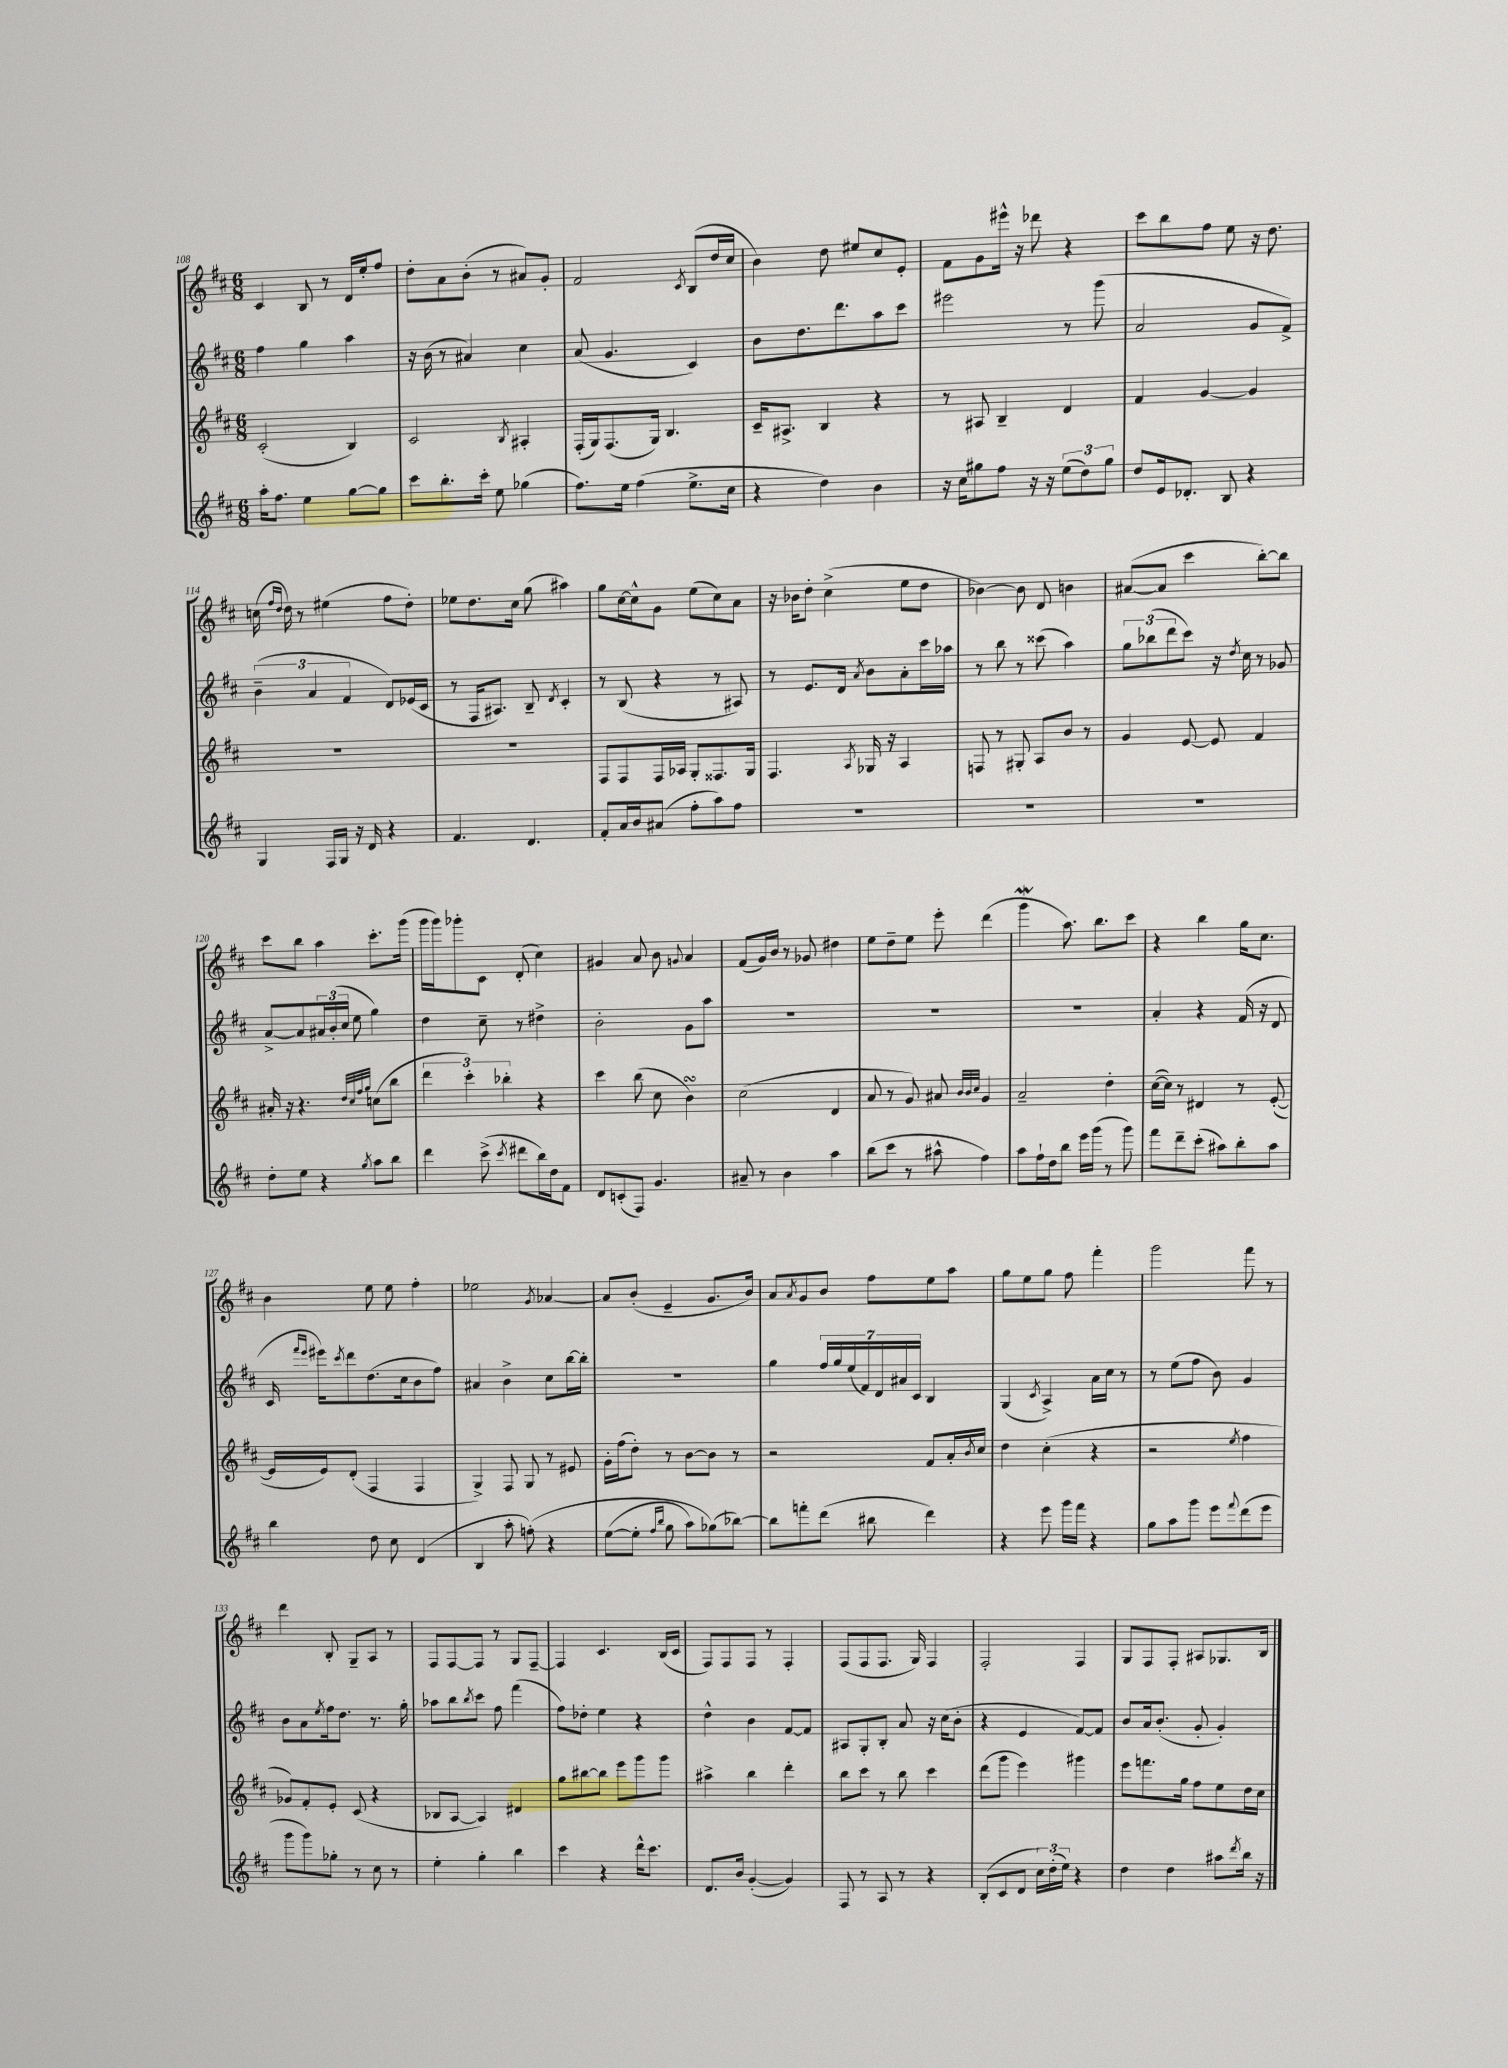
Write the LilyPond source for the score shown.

<<
\new StaffGroup <<
\new Staff = "s0" {
    \clef treble \key d \major \numericTimeSignature \time 6/8
    cis'4 b8 r8 d'16 e''16-. fis''8 |
    d''8-. a'8 b'8-.( r8 ais'8) g'8-. |
    fis'2 \acciaccatura { cis'8 } b8( d''16 cis''16 |
    b'4) d''8 eis''8 cis''8 e'8-. |
    fis'8 g'8 eis'''16-^ r16 des'''8 r4 |
    cis'''8 b''8 fis''8 e''8 r16 d''8. |
    c''16( \grace { fis''16 d''16 } d''16) r8 eis''4( fis''8 d''8-.) |
    ees''8 d''8. cis''16 g''8( ais''4) |
    g''8 cis''16~ cis''16-^ g'8 e''8( cis''8) a'8 |
    r16 bes'16 d''8-. cis''4->( e''8 d''8 |
    bes'4~) bes'8 d'8 b'4 |
    ais'8~( ais'8 cis'''4 b''8~-.) b''8 |
    cis'''8 b''8 a''4 cis'''8.-. g'''16( |
    g'''16 g'''16) ges'''8-. cis'8 d'8-.( cis''4) |
    gis'4 a'8 b'8 \appoggiatura { g'8 } a'4 |
    fis'8( g'16) b'16 r8 ges'8 dis''4 |
    e''8 d''8-- e''8 e'''8-. d'''4( |
    g'''4\mordent a''8.) b''8. cis'''8 |
    r4 b''4 g''16 cis''8. |
    b'4 e''8 e''8 fis''4-. |
    ees''2 \acciaccatura { g'8 } aes'4~ |
    aes'8 b'8-.( e'4-- g'8. b'16) |
    a'8 \acciaccatura { a'8 } g'8 b'8 fis''8 e''8 a''8 |
    g''8 e''8 g''8 fis''8 fis'''4-. |
    g'''2 fis'''8 r8 |
    d'''4 b8-. g8-- a8 r8 |
    fis8 fis8~ fis8 r8 g8 fis8~-- |
    fis4 cis'4. b16( cis'16 |
    fis8) fis8 fis8 r8 fis4-. |
    fis8( fis8 fis8. g16) fis4 |
    fis2-. fis4 |
    g8 fis8 fis8-. ais8 ges8. b16 \bar "|." |
}
\new Staff = "s1" {
    \clef treble \key d \major \numericTimeSignature \time 6/8
    fis''4 g''4 a''4 |
    r16 b'16( r8 ais'4) cis''4 |
    a'8( g'4. cis'4) |
    b'8 d''8. d'''8. a''8 cis'''8 |
    eis'''2 r8 g'''8( |
    a'2 g'8 fis'8->) |
    \tuplet 3/2 { b'4--( a'4 fis'4 } d'8) ees'16( cis'16 |
    r8 fis16 ais8.) b8-- \acciaccatura { d'8 } cis'4-. |
    r8 b8( r4 r8 ais8) |
    r8 e'8. d'16 \acciaccatura { a'8 } b'8 a'8-. cis'''16 aes''16 |
    r8 b''8 r8 cisis'''8( a''4) |
    \tuplet 3/2 { g''8 bes''8( d'''8 } cis'''8) r16 \acciaccatura { d''8 } cis''16 r8 ges'8 |
    a'8~-> a'8 \tuplet 3/2 { ais'16 b'16-.( cis''16 } e''8 g''4) |
    d''4 cis''8-- r8 dis''4-> |
    b'2-. g'8 a''8 |
    R2. |
    R2. |
    R2. |
    a'4-. r4 fis'16( r16 d'8 |
    cis'16 \grace { fis'''16 e'''16 } eis'''16) \acciaccatura { cis'''8 } d'''8 d''8.( cis''16 b'8 fis''8) |
    ais'4 b'4-> cis''8 b''16~ b''16-. |
    R2. |
    g''4 \tuplet 7/4 { fis''16 g''16 e''16( fis'16) d'16 ais'16 cis'16 } b4 |
    g4( \acciaccatura { cis'8 } a4->) a'16 cis''16 r8 |
    r8 e''8( fis''8 b'8) g'4 |
    b'8 a'8 \acciaccatura { e''8 } fis''16 d''8. r8. g''16-. |
    aes''8 b''8 \acciaccatura { b''8 } cis'''8 fis''8 fis'''4( |
    fis''8) des''8-. e''4 r4 |
    d''4-^ b'4 fis'8~ fis'8 |
    ais8 g8-. b8-. a'8 r16 cis''16( b'8-. |
    r4 e'4 fis'8~) fis'8 |
    b'8 a'16 b'8.-.( g'8-. g'4-.) \bar "|." |
}
\new Staff = "s2" {
    \clef treble \key d \major \numericTimeSignature \time 6/8
    cis'2-.( b4) |
    cis'2 \acciaccatura { b8 } ais4-. |
    fis16-.( g16) fis8.( g16) b4. |
    cis'16-- ais8.-> b4 r4 |
    r8 ais8 b4-- d'4 |
    fis'4 g'4~ g'4 |
    R2. |
    R2. |
    fis8 fis8 fis16 aes16 g8-. fisis8. g16 |
    fis4. \acciaccatura { a8 } ges16 r16 a4 |
    f8 r8 gis8-. a8 b'8 r8 |
    g'4 e'8~ e'8 fis'4 |
    ais'16-. r16 r4. \grace { d''32 cis''32 fis''32 g''32 } c''8( b''8 |
    \tuplet 3/2 { d'''4 cis'''4-.) bes''4-. } r4 |
    cis'''4 b''8( cis''8 b'4\turn) |
    cis''2( d'4 |
    a'8 r8 g'8) ais'8 \grace { b'32 b'32 cis''32 } g'4 |
    a'2-- d''4-. |
    cis''16~( cis''16) r8 dis'4 r8 e'8~-.( |
    e'16 e'16) d'8-.( fis4 fis4 |
    g4->) fis8 g8 r8 eis'8 |
    g'16-. fis''16( d''8-.) r8 b'8~ b'8 r8 |
    r2 fis'8 a'16-. \acciaccatura { b'8 } cis''16 |
    d''4 cis''4-.( r4 |
    r2 \acciaccatura { e''8 } fis''4 |
    ges'8) fis'8-. e'8-. cis'8( r4 |
    bes8 a8~ a4) dis'4 |
    g''8 bis''8~ bis''8 e'''8 g'''8 g'''8 |
    ais''4-> b''4 d'''4-. |
    b''8 cis'''8 r8 b''8 cis'''4 |
    d'''8( g'''8 e'''4) gis'''4 |
    e'''8 f'''8. g''16 fis''8 e''8 d''16 cis''16 \bar "|." |
}
\new Staff = "s3" {
    \clef treble \key d \major \numericTimeSignature \time 6/8
    a''16-. fis''8. e''4 g''8~ g''8 |
    cis'''8 b''8.-. cis'''16-. e''8 ges''4( |
    fis''8.) e''16 fis''4( e''8.-> cis''16 |
    r4 d''4) b'4 |
    r16 cis''16 gis''8 fis''8 r16 r16 \tuplet 3/2 { e''8( d''8) gis''8 } |
    d''8 e'16 des'8.-. b8 r4 |
    g4 fis16 g16 r16 d'16 r4 |
    fis'4. d'4. |
    fis'8-. a'16 b'16 ais'8( fis''8-. a''8) fis''8 |
    R2. |
    R2. |
    R2. |
    d''8-. e''8 r4 \acciaccatura { g''8 } a''8 b''8 |
    d'''4 cis'''8->( \acciaccatura { cis'''8 } dis'''8 b''16) d''16 fis'8 |
    d'8 c'8-.( fis8) g'4. |
    ais'8-- r8 b'4 a''4 |
    b''8( cis'''8 r8 ais''8-^ fis''4) |
    a''8 fis''16-! d''16 b''8 e'''16 g'''16( r8 g'''8) |
    fis'''8 d'''8-- cis'''8-.( ais''8) b''8-. ais''8 |
    b''4 d''8 cis''8 d'4( |
    b4 a''8-. f''8-.)\( r4 |
    e''8~( e''8-. \grace { fis''16 b''16 } g''8 a''8) ges''8(\) bes''8~) |
    bes''8 f'''8-. d'''8( bis''8 d'''4) |
    r4 e'''8 g'''16 fis'''16 r4 |
    g''8 a''8 g'''8 e'''8 \appoggiatura { fis'''8 } d'''8( e'''8 |
    g'''8 g'''8) ges''8-. r8 cis''8 r8 |
    e''4-. g''4-. b''4 |
    cis'''4 r4 d'''16-^ cis'''8. |
    d'8. b'16 g'4~-.( g'4) |
    fis8 r8 a8 r8 r4 |
    b8-.( cis'8 d'8 \tuplet 3/2 { cis''16) d''16-.( e''16) } r4 |
    d''4 d''4 ais''8 \acciaccatura { d'''8 } b''16 r16 \bar "|." |
}
>>
>>
\layout { \context { \Score currentBarNumber = #108 } }
